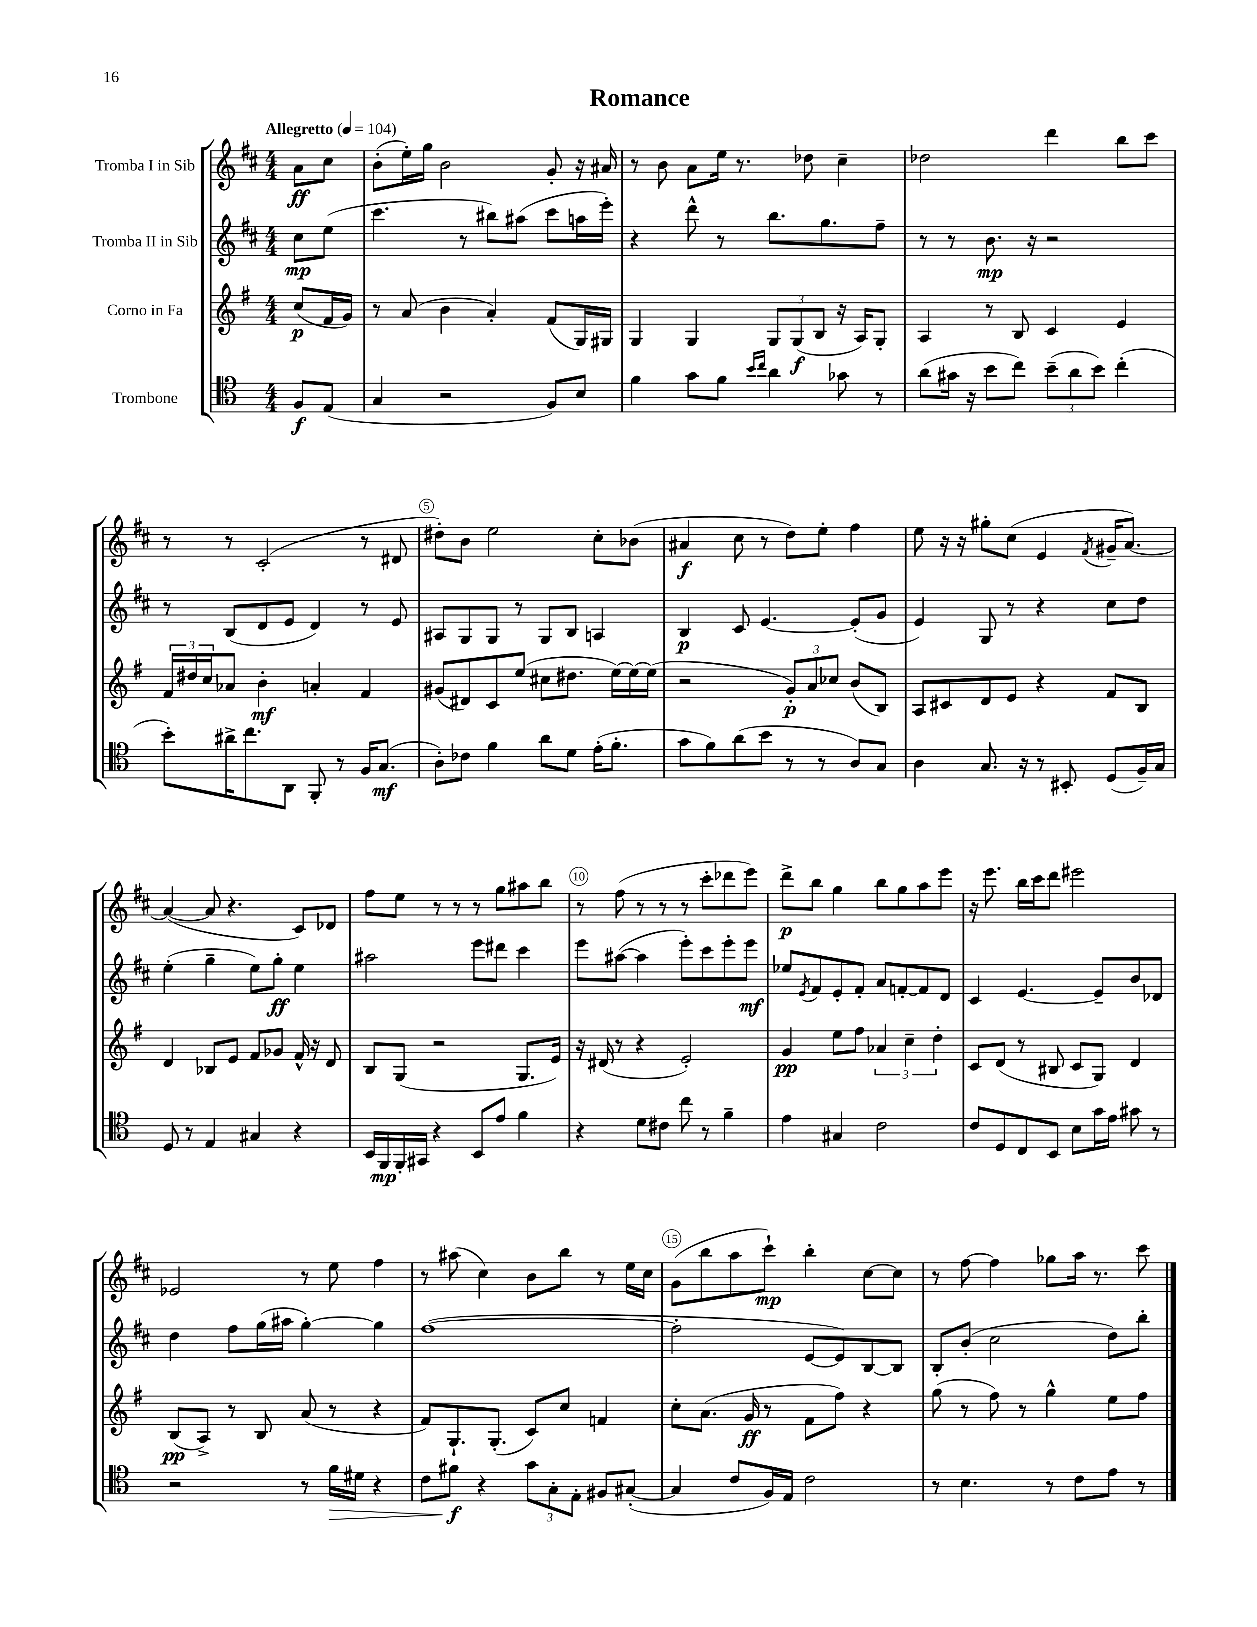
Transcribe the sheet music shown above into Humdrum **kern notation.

**kern	**kern	**kern	**kern
*staff4	*staff3	*staff2	*staff1
*clefC4	*clefG2	*clefG2	*clefG2
*k[]	*k[f#]	*k[f#c#]	*k[f#c#]
*M4/4	*M4/4	*M4/4	*M4/4
*MM104	*MM104	*MM104	*MM104
8F	(8cc	8cc#	8a
(8E	16f#	(8ee	8cc#
.	16g)	.	.
=	=	=	=
4G	8r	4.ccc#	(8b'
.	(8a	.	16ee')
.	.	.	16gg
2r	4b	.	2b
.	.	8r	.
.	4a')	8bb#)	.
.	.	(8aa#	.
8F)	(8f#	8ccc#	8g'
8B	16G)	16aa	16r
.	16G#	16eee')	16a#
=	=	=	=
4f	4G	4r	8r
.	.	.	8b
8g	4G	8ddd^^	8a
8f	.	8r	16ee
.	.	.	8.r
16qqb	.	.	.
16qqcc	.	.	.
4a	12G	8.bb	.
.	(12G	.	.
.	.	.	8dd-
.	12B	.	.
.	.	8.gg	.
8g-	16r	.	4cc#~
.	16A)	.	.
8r	8G'	8ff#~	.
=	=	=	=
(8a	4A	8r	2dd-
16g#	.	8r	.
16r	.	.	.
8b	8r	8.b	.
8cc)	8B	.	.
.	.	16r	.
(12b~	4c	2r	4ddd
12a	.	.	.
12b)	.	.	.
(4cc'	4e	.	8bb
.	.	.	8ccc#
=	=	=	=
8b')	24f#	8r	8r
.	24dd#	.	.
.	24cc	.	.
16a#^	8a-	(8B	8r
8.cc	.	.	.
.	4b'	8d	(2c#'
8AA	.	8e	.
8FF'	4a'	4d)	.
8r	.	.	.
16F	4f#	8r	8r
(8.G	.	.	.
.	.	8e	8d#
=	=	=	=
8A')	(8g#	8A#	8dd#')
8c-	8d#)	8G	8b
4f	8c	8G	2ee
.	(8ee	8r	.
8a	8cc#	8G	.
8d	8.dd#	8B	.
(16e'	.	4A	8cc#'
8.f'	[16ee)	.	.
.	16ee_	.	(8b-
.	(16ee]	.	.
=	=	=	=
8g	2r	4B	4a#
8f)	.	.	.
(8a	.	8c#	8cc#
8b	.	[4.e	8r
8r	12g')	.	8dd)
.	12a	.	.
8r	.	.	8ee'
.	12cc-	.	.
8A)	(8b	(8e']	4ff#
8G	8B)	8g	.
=	=	=	=
4A	8A	4e)	8ee
.	8c#	.	16r
.	.	.	16r
8.G	8d	8G	8gg#'
.	8e	8r	(8cc#
16r	.	.	.
8r	4r	4r	4e
8BB#'	.	.	.
.	.	.	8qf#
(8D	8f#	8cc#	16g#~
.	.	.	[8.a)
16F~)	8B	8dd	.
16G	.	.	.
=	=	=	=
8D	4d	(4ee'	(4a_
8r	.	.	.
4E	8B-	4gg~	8a]
.	8e	.	4.r
4G#	8f#	8ee)	.
.	8g-	8gg'	.
4r	16f#^^	4ee	8c#)
.	16r	.	.
.	8d	.	8d-
=	=	=	=
16BB	8B	2aa#	8ff#
16FF	.	.	.
16FF'	(8G	.	8ee
16GG#	.	.	.
4r	2r	.	8r
.	.	.	8r
8BB	.	8eee	8r
8e	.	8ddd#	8gg
4f	8.G	4ccc#	8aa#
.	.	.	8bb
.	16e)	.	.
=	=	=	=
4r	16r	8eee	8r
.	(16d#	.	.
.	8r	([8aa#	(8ff#
8d	4r	4aa#]	8r
8c#	.	.	8r
8cc	2e')	8eee')	8r
8r	.	8ccc#	8ccc#'
4f~	.	8eee'	8ddd-
.	.	8eee	8eee)
=	=	=	=
4e	4g	8ee-	8ddd^
.	.	8qe	.
.	.	8f#	8bb
4G#	8ee	8e'	4gg
.	8ff#	8f#'	.
2c	6a-	8a	8bb
.	.	[8f'	8gg
.	6cc~	.	.
.	.	8f]	8aa
.	6dd'	.	.
.	.	8d	8eee
=	=	=	=
8c	8c	4c#	16r
.	.	.	8.eee
8D	(8d	.	.
8C	8r	[4.e	16bb
.	.	.	16ccc#
8BB	8B#	.	8ddd
8B	8c	.	2eee#
16g	8G)	8e~]	.
16e	.	.	.
8g#	4d	8b	.
8r	.	8d-	.
=	=	=	=
2r	(8B	4dd	2e-
.	8A^)	.	.
.	8r	8ff#	.
.	8B	(16gg	.
.	.	16aa#	.
8r	(8a	[4gg')	8r
16f	8r	.	8ee
16d#	.	.	.
4r	4r	4gg]	4ff#
=	=	=	=
8c	8f#)	([1ff#	8r
8f#	8.G`	.	(8aa#
4r	.	.	4cc#)
.	(8.G'	.	.
12g	8c)	.	8b
12G'	.	.	.
.	8cc	.	8bb
12E'	.	.	.
8F#	4f	.	8r
([8G#'	.	.	16ee
.	.	.	16cc#
=	=	=	=
4G#]	8cc'	2ff#']	(8g
.	(8.a	.	8bb
8c	.	.	8aa
.	16g	.	.
16F)	8r	.	8ccc#`)
16E	.	.	.
2c	8f#	[8e	4bb'
.	8ff#)	8e])	.
.	4r	[8B	[8cc#
.	.	8B]	8cc#]
=	=	=	=
8r	(8gg	8B'	8r
4.B	8r	(8b'	[8ff#
.	8ff#)	2cc#	4ff#]
.	8r	.	.
8r	4gg^^	.	8gg-
8c	.	.	16aa
.	.	.	8.r
8e	8ee	8dd)	.
8r	8ff#	8bb'	8ccc#
==	==	==	==
*-	*-	*-	*-
